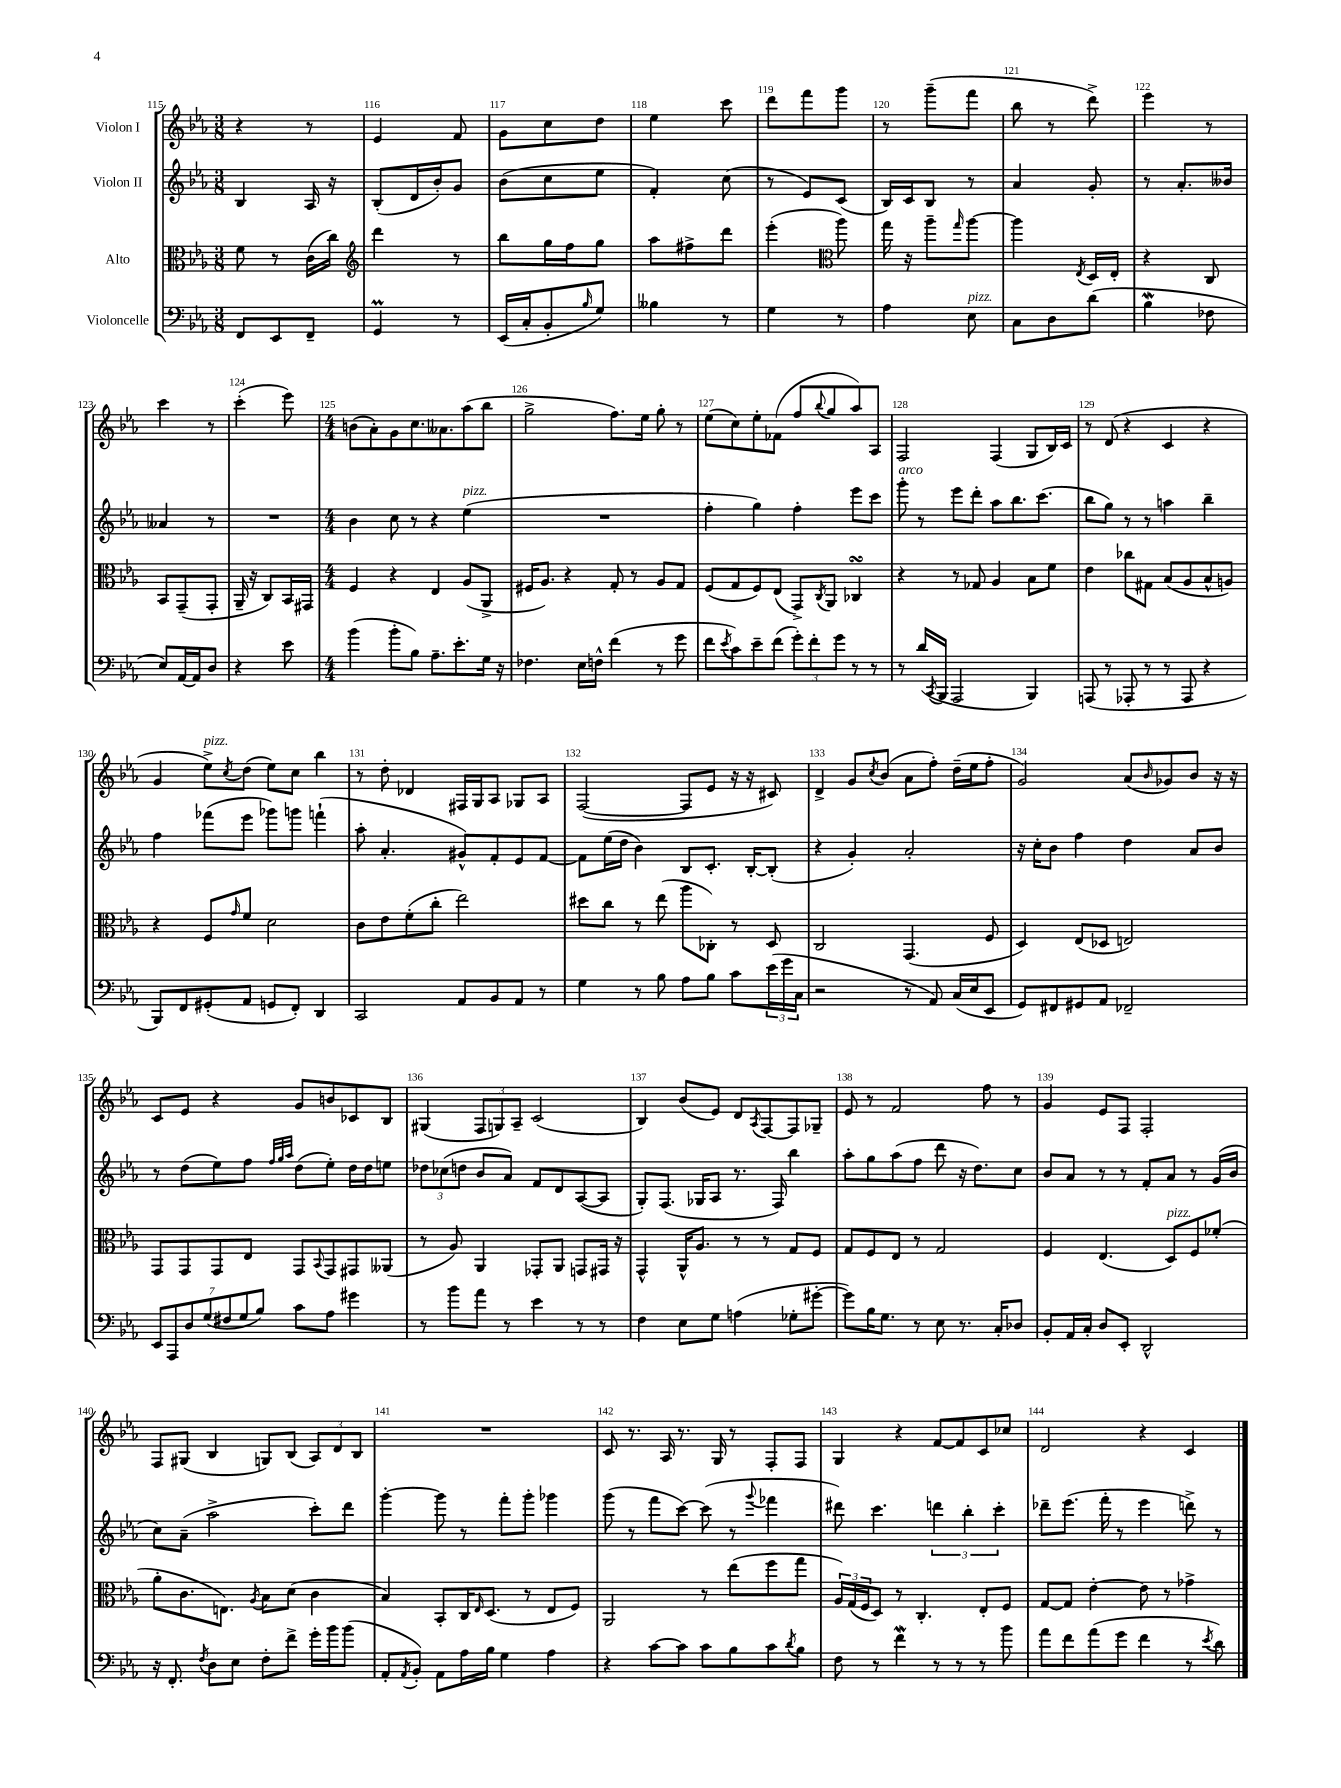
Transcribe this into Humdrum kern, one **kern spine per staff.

**kern	**kern	**kern	**kern
*staff4	*staff3	*staff2	*staff1
*clefF4	*clefC3	*clefG2	*clefG2
*k[b-e-a-]	*k[b-e-a-]	*k[b-e-a-]	*k[b-e-a-]
*M3/8	*M3/8	*M3/8	*M3/8
8FF	8f	4B-	4r
8EE-	8r	.	.
8FF~	(16c	16A-	8r
.	16cc)	16r	.
=	=	=	=
*	*clefG2	*	*
4GG	4ddd	(8B-'	4e-
.	.	16d	.
.	.	16b-')	.
8r	8r	8g	8f
=	=	=	=
(16EE-	8bb-	(8b-	8g
16C'	.	.	.
8BB-'	16gg	8cc	8cc
.	16ff	.	.
16qqB-	.	.	.
8G)	8gg	8ee-	8dd
=	=	=	=
4B--	8aa-	4f')	4ee-
.	8ff#^	.	.
8r	8ddd	(8cc	8ccc
=	=	=	=
4G	(4eee-'	8r	8ddd
.	.	8e-)	8fff
*	*clefC3	*	*
8r	8aa-)	(8c	8ggg
=	=	=	=
4A-	16gg	16B-)	8r
.	16r	16c	.
.	8aa-~	8B-	(8ggg~
.	16qqgg	.	.
8E-	[8aa-	8r	8fff
=	=	=	=
8C	4aa-]	4a-	8bb-
8D	.	.	8r
.	8qE-	.	.
(8d	16D	8g'	8ddd^)
.	16E-'	.	.
=	=	=	=
4B-	4r	8r	4eee-
.	.	8.a-'	.
8F-	8C	.	8r
.	.	16b--	.
=	=	=	=
8E-)	8BB-	4a--	4ccc
[16AA-	(8GG~	.	.
16AA-]	.	.	.
8D	8GG'	8r	8r
=	=	=	=
4r	16AA-~	4.r	(4ccc'
.	16r	.	.
.	8C)	.	.
8e-	16BB-	.	8eee-)
.	16GG#	.	.
=	=	=	=
*M4/4	*M4/4	*M4/4	*M4/4
(4b-	4F	4b-	(8b
.	.	.	8a-')
8b-'	4r	8cc	8g
8B-)	.	8r	8.cc
8.A-~	4E-	4r	.
.	.	.	8.a--
8.e-'	.	.	.
.	(8A-	(4ee-	(8aa-
16G	8AA-^	.	8bb-
16r	.	.	.
=	=	=	=
4.F-	16F#	1r	2gg^
.	8.A-)	.	.
.	4r	.	.
16E-	.	.	.
16F^^	.	.	.
(4f	8G'	.	8.ff)
.	8r	.	.
.	.	.	16ee-
8r	8A-	.	8gg'
8g	8G	.	8r
=	=	=	=
8f	(8F	4ff'	(8ee-
8qe-	.	.	.
8c)	8G	.	8cc)
8e-~	8F)	4gg)	8ee-'
(8f	(8E-	.	(8f-
12g')	8GG^)	4ff'	8ff
12f'	.	.	.
.	8qC	.	8qqbb-
.	8AA-	.	8gg
12g	.	.	.
8r	4C-	8eee-	8aa-)
8r	.	8ccc	8A-
=	=	=	=
8r	4r	8ggg'	2F
(16d	.	8r	.
8qCC	.	.	.
16BBB-	.	.	.
2AAA-	8r	8eee-	.
.	8G-	8ddd'	.
.	4A-	8aa-	(4F
.	.	8.bb-	.
4BBB-)	8B-	.	8G
.	.	(8.ccc	.
.	8f	.	16B-)
.	.	.	16c
=	=	=	=
(8AAA	4e-	8bb-	8r
8r	.	8gg)	(8d
8AAA-'	8cc-	8r	4r
8r	8G#	8r	.
8r	(8B-	4aa	4c
8AAA-	8A-	.	.
4r	8B-^^	4bb-~	4r
.	8A)	.	.
=	=	=	=
8BBB-)	4r	4ff	4g
8FF	.	.	.
(8GG#'	8F	(8fff-	8ee-^)
.	16qqg	.	8qcc
8AA-	8f	8eee-	(8dd
8GG	2d	8ggg-)	8ee-)
8FF')	.	8ggg	8cc
4DD	.	(4fff`	4bb-
=	=	=	=
2CC	8c	8aa-'	8r
.	8e-	4.a-'	8dd'
.	(8f'	.	4d-
.	8cc'	.	.
8AA-	2ee-)	8g#^^)	16F#
.	.	.	16G
8BB-	.	8f'	8A-
8AA-	.	8e-	8G-
8r	.	[8f	8A-
=	=	=	=
4G	8dd#	8f]	([2F
.	8cc	(16ee-	.
.	.	16dd	.
8r	8r	4b-)	.
8B-	(8ee-	.	.
8A-	8aa-	8B-	8F]
8B-	8C-')	8.c'	8e-
8c	8r	.	16r
.	.	[16B-'	16r
(24e-	8D	(8B-']	8c#)
24g	.	.	.
24C	.	.	.
=	=	=	=
2r	2C	4r	4d^
.	.	4g')	8g
.	.	.	8qcc
.	.	.	(8b-
8r	(4.GG	2a-'	8a-
8AA-)	.	.	8ff')
(16C	.	.	(16dd~
16E-	.	.	16ee-
8EE-	8F	.	8ff'
=	=	=	=
8GG)	4D)	16r	2g)
.	.	16cc'	.
8FF#	.	8b-	.
8GG#	(8E-	4ff	.
8AA-	8D-	.	.
2FF-~	2E)	4dd	(8a-
.	.	.	16qqb-
.	.	.	8g-)
.	.	8a-	8b-
.	.	8b-	16r
.	.	.	16r
=	=	=	=
14EE-	8GG	8r	8c
14AAA-	.	.	.
.	8GG	(8dd	8e-
14D	.	.	.
(14G	.	.	.
.	8GG	8ee-)	4r
14F#	.	.	.
14G	.	.	.
.	8E-	8ff	.
14B-)	.	.	.
.	.	32qqff	.
.	.	32qqgg	.
.	.	32qqaa-	.
8c	8GG	(8dd	8g
.	8qqBB-	.	.
8A-	8GG	8ee-')	8b
4g#	8GG#	16dd	8c-
.	.	16dd	.
.	(8AA--	8ee	8B-
=	=	=	=
8r	8r	12dd-	(4G#
.	.	(12cc-	.
8b-	8A-)	.	.
.	.	12dd	.
8a-	4AA-	8b-	12F
.	.	.	12G)
8r	.	8a-)	.
.	.	.	12A-~
4e-	8GG-'	8f	(2c
.	8AA-	8d	.
8r	8GG	([8A-	.
8r	16GG#	8A-]	.
.	16r	.	.
=	=	=	=
4F	4GG^^	8G')	4B-)
.	.	(8.F	.
8E-	16AA-^^	.	(8b-
.	8.A-	16G-	.
8G	.	8A-	8e-)
(4A	8r	8.r	8d
.	.	.	8qA-
.	8r	.	[8F
.	.	16F)	.
8G-'	8G	4bb-	8F]
[8g#'	8F	.	8G-~
=	=	=	=
8g#])	8G	8aa-'	8e-
16B-	8F	8gg	8r
8.G	.	.	.
.	8E-	(8aa-	2f
8r	8r	8ff	.
8E-	2G	8ddd	.
8.r	.	16r	.
.	.	8.dd)	.
.	.	.	8ff
16C'	.	.	.
8D-	.	8cc	8r
=	=	=	=
8BB-'	4F	8b-	4g
16AA-	.	8a-	.
16C'	.	.	.
8D	(4.E-	8r	8e-
8EE-'	.	8r	8F
2DD^^	.	8f'	2F'
.	8D)	8a-	.
.	8F	8r	.
.	(8f-'	(16g	.
.	.	16b-	.
=	=	=	=
16r	8a-'	8cc)	8F
8.FF'	.	.	.
.	8.c	(8a-~	(8G#
8qF	.	.	.
8D	.	2aa-^	4B-
.	8.E)	.	.
8E-	.	.	.
.	8qA-	.	.
8F'	8B-	.	8G)
8f^	(8d	.	(8B-
16g'	4c	8ccc')	12A-)
16b-	.	.	.
.	.	.	12d
(8b-	.	8ddd	.
.	.	.	12B-
=	=	=	=
8AA-'	4B-)	[4ggg'	1r
8qAA-	.	.	.
8BB-')	.	.	.
8AA-	8BB-'	8ggg]	.
16A-	16C	8r	.
.	16qqE-	.	.
16B-	(8.D	.	.
4G	.	8fff'	.
.	8r	8ggg'	.
4A-	8E-	4ggg-	.
.	8F)	.	.
=	=	=	=
4r	2AA-	(8ggg	8c
.	.	8r	8.r
[8c	.	8fff	.
.	.	.	16A-
8c]	.	[8ccc)	8.r
8c	8r	(8ccc]	.
.	.	.	16G
8B-	(8ee-	8r	8r
.	.	8qqggg	.
8c	8ff	4fff-	8F'
8qd	.	.	.
8B-	8gg	.	8F
=	=	=	=
8F	24A-)	8ddd#)	4G
.	(24G	.	.
.	24F	.	.
8r	8D)	4.ccc	.
4f	8r	.	4r
.	4.C'	.	.
8r	.	6ddd	[8f
8r	.	.	8f]
.	.	6bb-'	.
8r	8E-'	.	8c
.	.	6ccc'	.
8b-	8F	.	8cc-
=	=	=	=
8a-	[8G	8ddd-~	2d
8f	8G]	(8.eee-	.
(8a-	[4e-'	.	.
.	.	16fff'	.
8g	.	8r	.
4f	8e-]	4eee-	4r
.	8r	.	.
8r	4g-^	8ddd^)	4c
8qe-	.	.	.
8d)	.	8r	.
==	==	==	==
*-	*-	*-	*-
